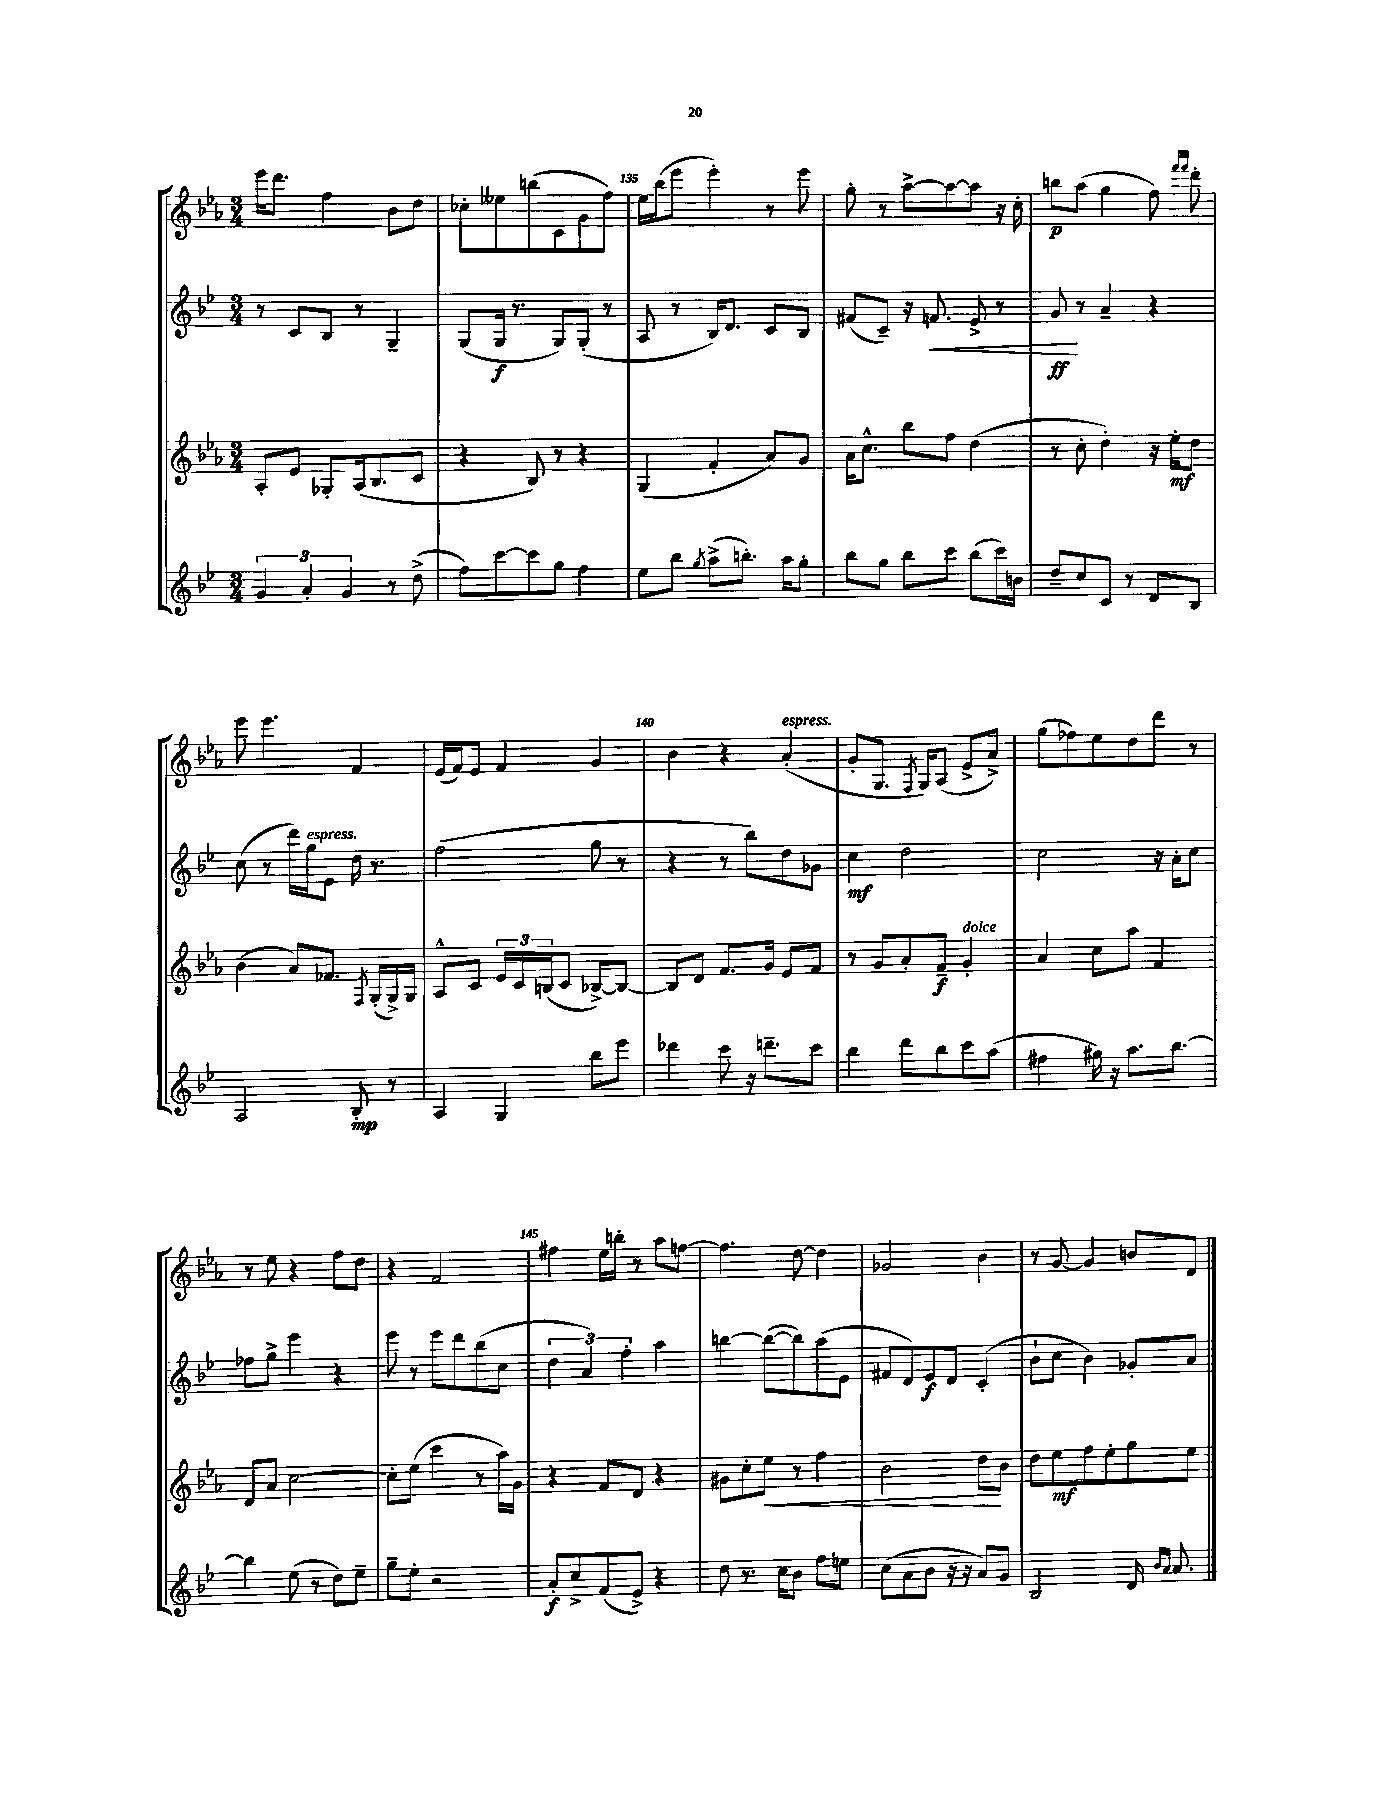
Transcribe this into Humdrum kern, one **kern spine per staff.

**kern	**kern	**kern	**kern
*staff4	*staff3	*staff2	*staff1
*clefG2	*clefG2	*clefG2	*clefG2
*k[b-e-]	*k[b-e-a-]	*k[b-e-]	*k[b-e-a-]
*M3/4	*M3/4	*M3/4	*M3/4
6g/	8A-'/L	8r	16eee-\LK
.	.	.	8.ddd\J
.	8e-/J	8c/L	.
6a'/	.	.	.
.	8G-'/L	8B-/J	4ff\
6g/	.	.	.
.	(16A-/k	8r	.
.	8.B-/	.	.
8r	.	4G~/	8b-\L
(8dd^\	8c/J	.	8dd\J
=	=	=	=
8ff\L)	4r	(8G/L	8cc-'\L
[8ccc\	.	16G/Jk	8ee--\
.	.	8.r	.
8ccc\]	8B-/)	.	(8bb\
8gg\J	8r	8G/L)	8c\
4ff\	4r	(8G'/J	8g\
.	.	8r	8ff\J)
=	=	=	=
8ee-\L	(4G/	8A/	16ee-\LL
.	.	.	(16bb-\J
8bb-\J	.	8r	8eee-\J
8qgg/	.	.	.
(8aa^\L	4f'/	16B-/LK)	4eee-'\)
.	.	8.d/J	.
8.bb'\J)	.	.	.
.	8a-/L)	8c/L	8r
16aa\LK	.	.	.
8gg'\J	8g/J	8B-/J	8eee-\
=	=	=	=
8bb-\L	16a-\LK	(8f#/L	8gg'\
.	8.cc^^\J	.	.
8gg\J	.	8c~/J)	8r
8bb-\L	8bb-\L	16r	[8aa-^\L
.	.	8.f/	.
8ccc\J	8ff\J	.	8aa-\_
(8bb-\L	(4dd\	8e-^/	8aa-\]J
16ccc\L)	.	8r	16r
16b\JJ	.	.	16cc'\
=	=	=	=
8dd~/L	8r	8g/	8bb\L
8cc/	8cc'\	8r	(8aa-\J
8c/J	4dd'\)	4a~/	4gg\
8r	.	.	.
8d/L	16r	4r	8ff\)
.	16ee-'\LK	.	.
.	.	.	16qqfff/LL
.	.	.	16qqfff/JJ
8B-/J	8dd\J	.	8ddd'\
=	=	=	=
2A/	(4b-\	(8cc\	8eee-\
.	.	8r	4.eee-\
.	8a-/L)	16ddd\LL)	.
.	.	16gg\J	.
.	8.f-/J	8e-\J	.
8B-'/	.	16dd\	4f/
.	8qF/	.	.
.	(16G'/LL	8.r	.
8r	16G^/)	.	.
.	16G/JJ	.	.
=	=	=	=
4A/	8A-^^/L	(2ff\	(16e-/LL
.	.	.	16f/J)
.	8c/J	.	8e-/J
4G/	24e-/LL	.	4f/
.	24c/	.	.
.	(24B/J	.	.
.	8c/J	.	.
8bb-\L	[8B-^/L)	8gg\	4g/
8eee-\J	8B-/_J	8r	.
=	=	=	=
4ddd-\	8B-/]L	4r	4b-\
.	8d/J	.	.
8ccc\	8.f/L	8r	4r
16r	.	8bb-\L)	.
8.ddd~\L	16g/Jk	.	.
.	8e-/L	8dd\	(4a-'/
8ccc\J	8f/J	8g-\J	.
=	=	=	=
4bb-\	8r	4cc\	8g'/L
.	8g/L	.	8.G/J
8ddd\L	8a-'/	2dd\	.
.	.	.	8qF/
.	.	.	16G/LK)
8bb-\	8f~/J	.	(8A-/J
8ccc\	4g'/	.	8e-^/L
(8aa\J	.	.	8a-^/J)
=	=	=	=
4ff#\	4a-/	2cc\	(8gg\L
.	.	.	8ff-\)
16gg#\)	8cc\L	.	8ee-\
16r	.	.	.
8.aa\L	8aa-\J	.	8dd\
.	4f/	16r	8ddd\J
[8.bb-\J	.	16a'\LK	.
.	.	8cc\J	8r
=	=	=	=
4bb-\]	8d/L	8ff-\L	8r
.	8a-/J	8gg^\J	8ee-\
(8ee-\	[2cc\	4eee-\	4r
8r	.	.	.
8dd\L)	.	4r	8ff\L
8ee-~\J	.	.	8dd\J
=	=	=	=
8gg~\L	8cc'\]L	8eee-\	4r
8ee-'\J	(8ee-\J	8r	.
2r	4ccc\	8eee-\L	2f/
.	.	8ddd\	.
.	8r	(8bb-\	.
.	16aa-\LL)	8cc\J	.
.	16g\JJ	.	.
=	=	=	=
8a'/L	4r	6dd\	4ff#\
8cc^/	.	.	.
.	.	6a/)	.
(8f/	8f/L	.	16ee-\LL
.	.	.	16bb'\JJ
.	.	6ff'\	.
8e-^/J)	8d/J	.	8r
4r	4r	4aa\	8aa-\L
.	.	.	[8ff\J
=	=	=	=
8dd\	8g#\L	[4bb\	4.ff\]
8.r	8cc'\	.	.
.	8ee-\J	(8bb\_L	.
16cc\LK	.	.	.
8b-\J	8r	8bb\])	[8dd\
8ff\L	4ff\	(8aa\	4dd\]
8ee\J	.	8e-\J	.
=	=	=	=
(8cc\L	2b-\	8f#/L	2g-/
8a\	.	8d/)	.
8b-\J	.	8e-/	.
16r	.	8d/J	.
16r	.	.	.
8a/L)	8dd\L	(4c'/	4b-\
8g/J	8b-\J	.	.
=	=	=	=
2B-/	8dd\L	8b-`\L	8r
.	8ee-\	8cc\J	[8g/
.	8ff\	4b-\)	4g/]
.	8ee-'\	.	.
16d/	8gg\	8g-'/L	8b/L
16qqb-/LL	.	.	.
16qqa/JJ	.	.	.
8.a/	.	.	.
.	8ee-\J	8a/J	8d/J
==	==	==	==
*-	*-	*-	*-
